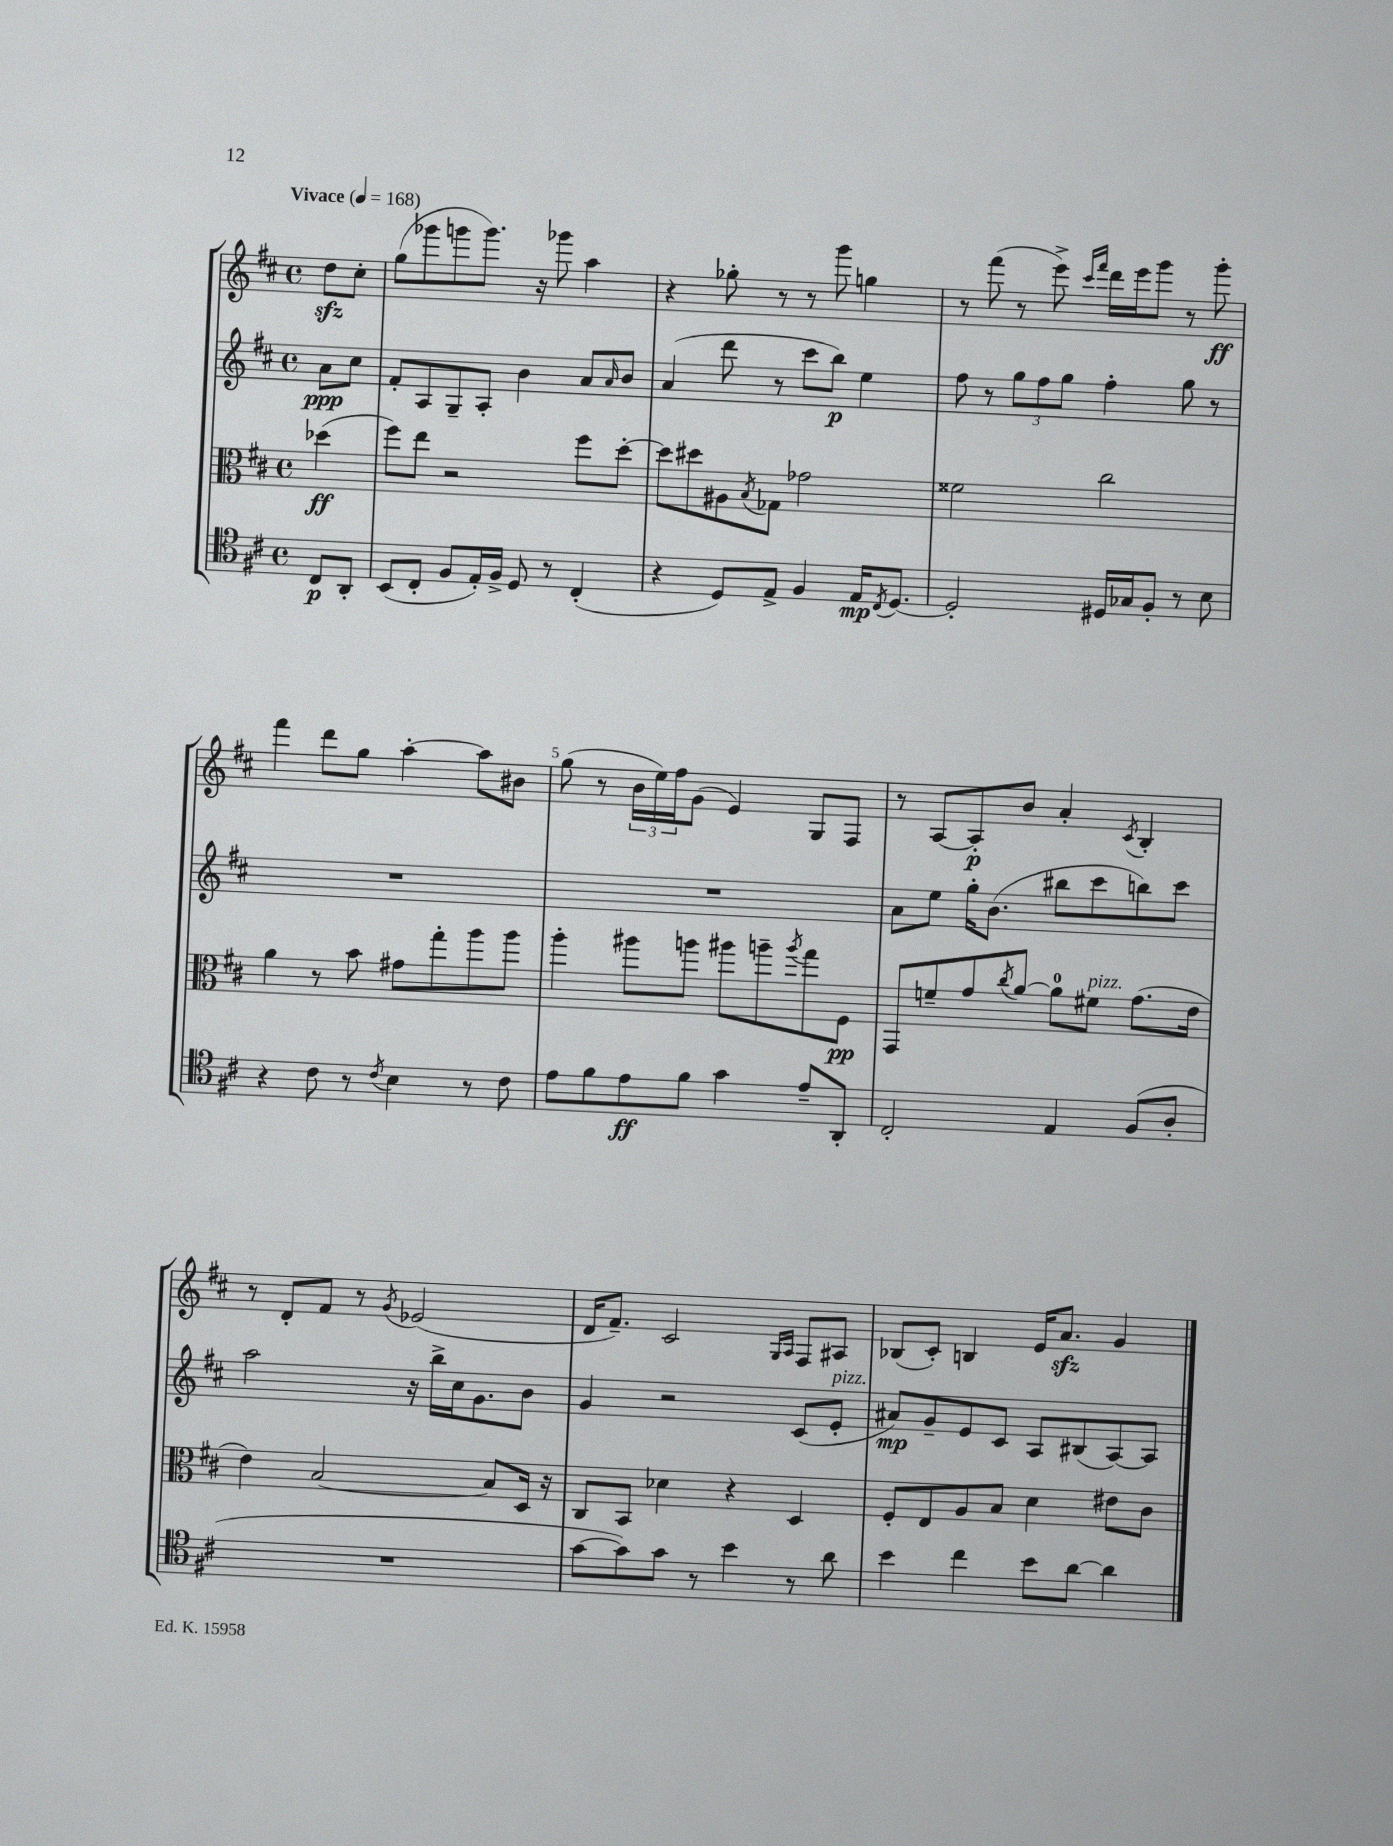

**kern	**kern	**kern	**kern
*staff4	*staff3	*staff2	*staff1
*clefC4	*clefC3	*clefG2	*clefG2
*k[f#c#]	*k[f#c#]	*k[f#c#]	*k[f#c#]
*M4/4	*M4/4	*M4/4	*M4/4
*met(c)	*met(c)	*met(c)	*met(c)
*MM168	*MM168	*MM168	*MM168
8C#	(4dd-	8a	8dd
8AA'	.	8cc#	8cc#'
=	=	=	=
(8BB	8ff#)	8f#'	(8gg
8C#'	8ee	8A	8ggg-
8F#	2r	8G~	8ggg
16E')	.	8A'	8.ggg)
16F#^	.	.	.
8D	.	4b	.
.	.	.	16r
8r	.	.	8ggg-
(4C#'	8ff#	8a	4aa
.	.	16qqa	.
.	[8dd'	8b	.
=	=	=	=
4r	8dd]	(4a	4r
.	8dd#	.	.
8D)	8A#	8ddd	8gg-'
.	8qB	.	.
8E^	8G-	8r	8r
4F#	2g-	8ccc#	8r
.	.	8bb)	8ggg
16E	.	4ee	4gg
8qC#	.	.	.
[8.D	.	.	.
=	=	=	=
2D']	2f##	8ff#	8r
.	.	8r	(8fff#
.	.	12gg	8r
.	.	12ff#	.
.	.	.	8eee^)
.	.	12gg	.
.	.	.	16qqccc#
.	.	.	16qqfff#
16D#	2cc#	4ff#'	16ddd
16G-	.	.	16eee
8F#'	.	.	8ggg
8r	.	8gg	8r
8B	.	8r	8ggg'
=	=	=	=
4r	4a	1r	4fff#
8c#	8r	.	8ddd
8r	8b	.	8gg
8qc#	.	.	.
4B	8g#	.	[4aa'
.	8gg'	.	.
8r	8aa	.	8aa]
8c#	8aa	.	8b#
=	=	=	=
8e	4aa'	1r	(8gg
8f#	.	.	8r
8e	8aa#	.	24b
.	.	.	24ee)
.	.	.	24ff#
8f#	8aa	.	(8g
4g	8aa#	.	4e)
.	8aa~	.	.
.	8qaa	.	.
8e~	8gg	.	8G
8AA'	8F#	.	8F#
=	=	=	=
2C#'	8GG	8a	8r
.	8f~	8ee	[8A
.	8g	16gg'	8A']
.	.	(8.b	.
.	8qcc#	.	.
.	[8a	.	8b
4E	8a]	8bb#	4a'
.	8f#	8ccc#	.
.	.	.	8qc#
(8F#	(8.g	8bb)	4B'
8A'	.	8ccc#	.
.	16e	.	.
=	=	=	=
1r	4e)	2aa	8r
.	.	.	8d'
.	[2B	.	8f#
.	.	.	8r
.	.	.	8qg
.	.	16r	(2e-
.	.	16bb^	.
.	.	16cc#	.
.	.	8.g	.
.	8B]	.	.
.	16D	8b	.
.	16r	.	.
=	=	=	=
[8g	8C#	4g	16d
.	.	.	8.f#~)
8g])	8BB	.	.
8g	4d-	2r	2c#
8r	.	.	.
4b	4r	.	.
.	.	.	16qqG
.	.	.	16qqA
8r	4D	(8c#	8F#
8a	.	8e'	8A#
=	=	=	=
4b	8F#'	8a#)	(8B-
.	8E	8g~	8c#')
4cc#	8A	8e	4B
.	8B	8c#	.
8b	4d	8A	16e
.	.	.	8.a
[8a	.	(8B#	.
4a]	8e#	[8A)	4g
.	8c#	8A]	.
==	==	==	==
*-	*-	*-	*-
